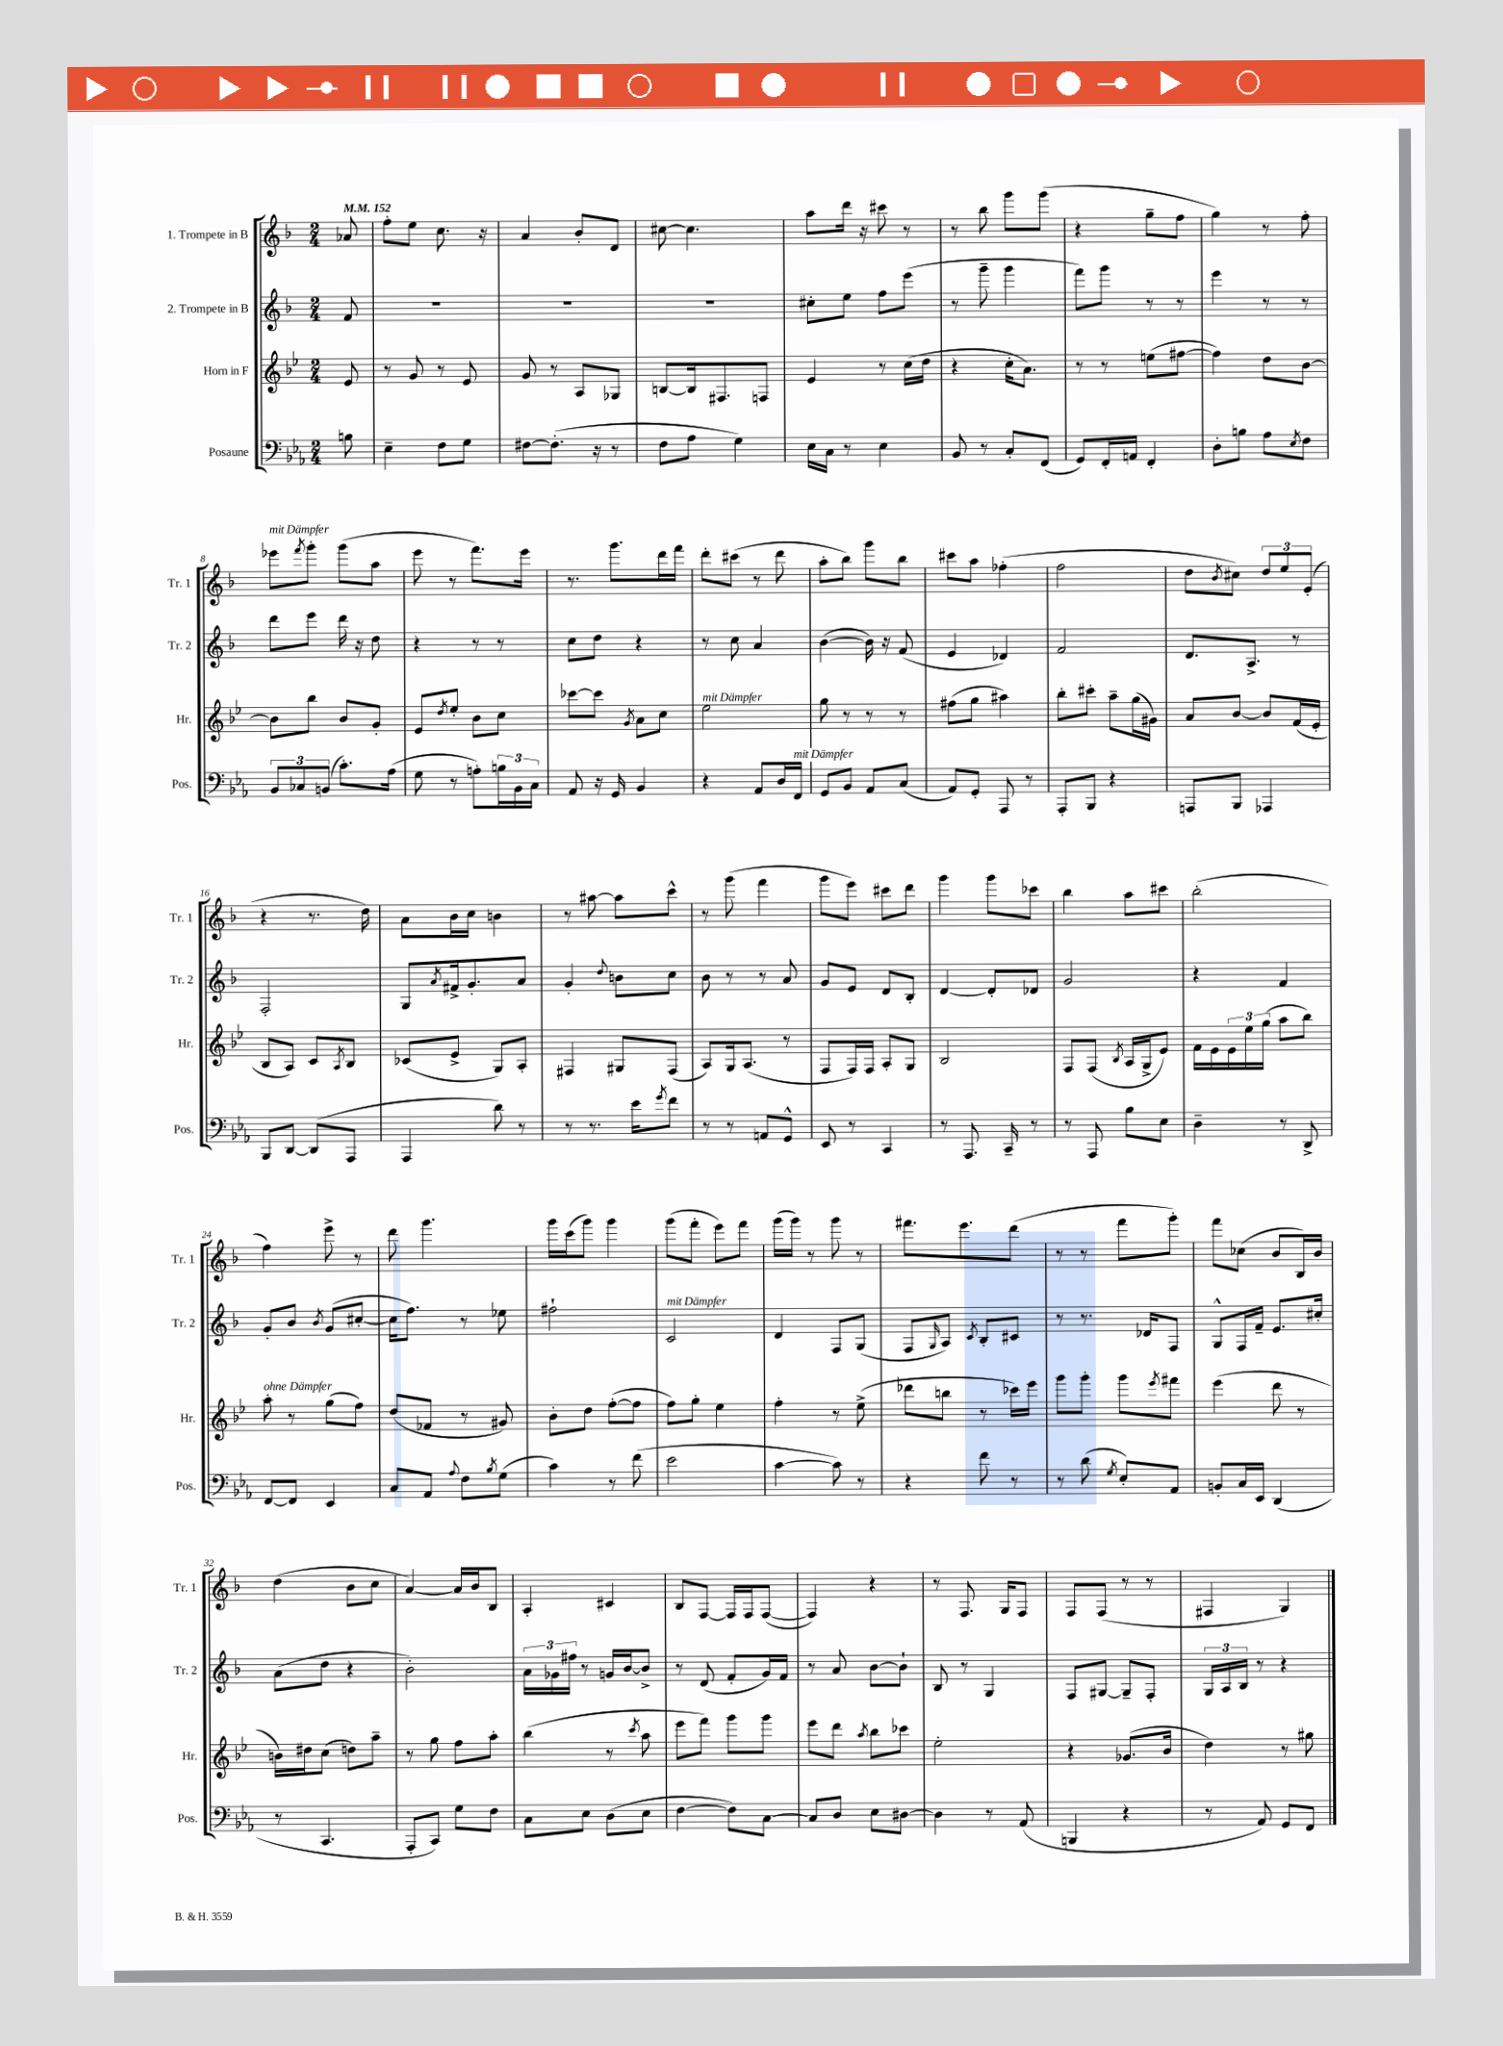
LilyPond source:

<<
\new StaffGroup <<
\new Staff = "s0" \with { instrumentName = "1. Trompete in B" shortInstrumentName = "Tr. 1" } {
    \clef treble \key f \major \numericTimeSignature \time 2/4 \partial 8 \tempo 4 = 152
    aes'8 |
    f''8-. e''8 c''8. r16 |
    a'4 bes'8-. d'8 |
    cis''8~ cis''4. |
    a''8 d'''16 r16 cis'''8 r8 |
    r8 bes''8 g'''8 g'''8( |
    r4 g''8-- f''8 |
    g''4) r8 f''8-. |
    ees'''8^\markup { \italic "mit Dämpfer" } \acciaccatura { f'''8 } g'''8-. g'''8( a''8 |
    e'''8 r8 f'''8.) e'''16 |
    r8. g'''8. d'''16 f'''16 |
    d'''8-. cis'''8( r8 d'''8 |
    a''8-. bes''8) g'''8 bes''8 |
    cis'''8 a''8 fes''4-.( |
    f''2 |
    d''8 \acciaccatura { bes'8 } cis''8) \tuplet 3/2 { d''8 e''8 e'8-.( } |
    r4 r8. d''16) |
    a'8 bes'16 c''16 b'4 |
    r8 ais''8~ ais''8 c'''8-^ |
    r8 g'''8( f'''4 |
    g'''8 e'''8) cis'''8 d'''8 |
    g'''4 g'''8 ces'''8 |
    bes''4 a''8 cis'''8 |
    bes''2-.( |
    f''4) e'''8-> r8 |
    d'''8 g'''4. |
    g'''16 c'''16( g'''8) g'''4 |
    g'''8( f'''8-. e'''8) f'''8 |
    g'''16( g'''16) r8 g'''8 r8 |
    fis'''8. e'''8. d'''8( |
    r8 r8 f'''8 g'''8-.) |
    f'''8 ces''8( bes'8 bes16) bes'16 |
    d''4( bes'8 c''8 |
    a'4~) a'16 bes'16 bes8 |
    a4-. cis'4 |
    bes8 f8~ f16 f16 f8~( |
    f4) r4 |
    r8 f8. g16 f8 |
    f8 f8( r8 r8 |
    fis4 g4) \bar "|." |
}
\new Staff = "s1" \with { instrumentName = "2. Trompete in B" shortInstrumentName = "Tr. 2" } {
    \clef treble \key f \major \numericTimeSignature \time 2/4 \partial 8
    f'8 |
    R2 |
    R2 |
    R2 |
    cis''8-. e''8 f''8 e'''8( |
    r8 g'''8-- g'''4 |
    f'''8) g'''8 r8 r8 |
    e'''4 r8 r8 |
    d'''8 e'''8 d'''16 r16 d''8 |
    r4 r8 r8 |
    c''8 d''8 r4 |
    r8 c''8 a'4 |
    bes'4~( bes'16) r16 f'8( |
    e'4 des'4) |
    f'2 |
    d'8. a8.-> r8 |
    f2-. |
    g8 \acciaccatura { a'8 } fis'16-> g'8.-. a'8 |
    g'4-. \appoggiatura { d''8 } b'8 c''8 |
    bes'8 r8 r8 a'8 |
    g'8 e'8 d'8 bes8-. |
    d'4~ d'8-. des'8 |
    g'2 |
    r4 f'4 |
    g'8-. bes'8 \acciaccatura { bes'8 } g'8( cis''8~-. |
    cis''16 f''8.) r8 ees''8 |
    fis''2-! |
    c'2^\markup { \italic "mit Dämpfer" } |
    d'4 f8 g8( |
    f8 \grace { g16 } a8) \acciaccatura { c'8 } bes8-. cis'8 |
    r8 r8. des'16 f8 |
    g8-^ f16 f'16-- e'8. cis''16-. |
    a'8( d''8 r4 |
    bes'2-.) |
    \tuplet 3/2 { a'16 ges'16 fis''16 } r8 g'16 bes'16~ bes'8-> |
    r8 d'8( f'8-. g'16) f'16 |
    r8 a'8 bes'8~ bes'8-! |
    bes8 r8 g4 |
    f8 gis8~ gis8-- f8-. |
    \tuplet 3/2 { g16 a16 bes16 } r8 r4 \bar "|." |
}
\new Staff = "s2" \with { instrumentName = "Horn in F" shortInstrumentName = "Hr." } {
    \clef treble \key bes \major \numericTimeSignature \time 2/4 \partial 8
    ees'8 |
    r8 g'8 r8 ees'8 |
    g'8 r8 a8 ges8 |
    b8~ b16 fis8. f8 |
    ees'4 r8 c''16( d''16 |
    r4 c''16-. a'8.) |
    r8 r8 e''8( fis''8~ |
    fis''4) d''8 bes'8~ |
    bes'8 bes''8 bes'8 g'8-. |
    ees'8 \acciaccatura { d''8 } ees''8-. bes'8 c''8 |
    ces'''8~ ces'''8 \acciaccatura { g'8 } a'8 c''8 |
    ees''2^\markup { \italic "mit Dämpfer" } |
    g''8 r8 r8 r8 |
    fis''8( g''8 ais''4) |
    bes''8-. cis'''8-. a''8-- g''16( gis'16) |
    a'8 bes'8~ bes'8 f'16( ees'16-. |
    bes8 a8) c'8 \acciaccatura { a8 } bes8 |
    ces'8( ees'8-> g8) a8-. |
    fis4 gis8 fis8( |
    a8) g16 a8.( r8 |
    f8 f16) f16 a8-. g8 |
    bes2 |
    f8 f8( \acciaccatura { bes8 } a16 g16-> ees'8) |
    f'16 ees'16 \tuplet 3/2 { ees'16 ees''16 g''16( } a''8 bes''8) |
    a''8-.^\markup { \italic "ohne Dämpfer" } r8 g''8( f''8) |
    d''8( fes'8 r8 gis'8) |
    bes'8-. d''8 f''8~-.( f''8 |
    f''8) g''8-. ees''4 |
    f''4-. r8 ees''8->( |
    des'''8 b''8 r8 ces'''16) ees'''16 |
    g'''8 g'''8-. g'''8 \acciaccatura { ees'''8 } fis'''8 |
    ees'''4( d'''8 r8 |
    b'16) dis''16 c''8( d''8) a''8-- |
    r8 g''8 f''8 a''8-. |
    bes''4( r8 \acciaccatura { c'''8 } a''8 |
    ees'''8 f'''8) g'''8 g'''8 |
    ees'''8 d'''8 \acciaccatura { a''8 } bes''8 ces'''8 |
    ees''2-. |
    r4 ges'8.( bes'16 |
    d''4) r8 gis''8 \bar "|." |
}
\new Staff = "s3" \with { instrumentName = "Posaune" shortInstrumentName = "Pos." } {
    \clef bass \key ees \major \numericTimeSignature \time 2/4 \partial 8
    b8 |
    ees4-- f8 g8 |
    fis8~ fis8.-.( r16 r8 |
    f8 aes8 g4) |
    ees16 c16 r8 ees4 |
    bes,8 r8 c8-. f,8( |
    g,8) f,16-. a,16 f,4-. |
    d8-. b8 aes8 \acciaccatura { ees8 } f8 |
    \tuplet 3/2 { bes,8 ces8 b,8( } c'8.-.) aes16( |
    g8 r8 a8-.) \tuplet 3/2 { b16 bes,16 c16 } |
    aes,8 r16 g,16 bes,4 |
    r4 aes,8 d16 f,16^\markup { \italic "mit Dämpfer" } |
    g,8 bes,8 aes,8 c8( |
    aes,8) g,8-. aes,,8 r8 |
    aes,,8-. bes,,8 r4 |
    a,,8 bes,,8 aes,,4 |
    bes,,8 d,8~ d,8( aes,,8 |
    aes,,4 d'8) r8 |
    r8 r8. ees'16 \acciaccatura { g'8 } f'8 |
    r8 r8 a,8 g,8-^ |
    ees,8 r8 c,4 |
    r8 aes,,8. c,16-- r8 |
    r8 aes,,8 bes8 ees8 |
    d4-- r8 d,8-> |
    f,8~ f,8 ees,4 |
    c8 aes,8 \appoggiatura { aes8 } f8 \acciaccatura { bes8 } g8( |
    c'4) r8 f'8( |
    ees'2 |
    c'4~ c'8) r8 |
    r4 f'8 r8 |
    r8 d'8( \acciaccatura { g8 } ees8-.) aes,8 |
    b,8-. c16 ees,16 d,4( |
    r8 c,4. |
    aes,,8-. c,8) g8 f8 |
    c8 ees8 d8( ees8 |
    f4~ f8) c8~ |
    c8 d8 ees8 dis8~ |
    dis4 r8 aes,8( |
    b,,4 r4 |
    r8 aes,8) g,8 f,8 \bar "|." |
}
>>
>>
